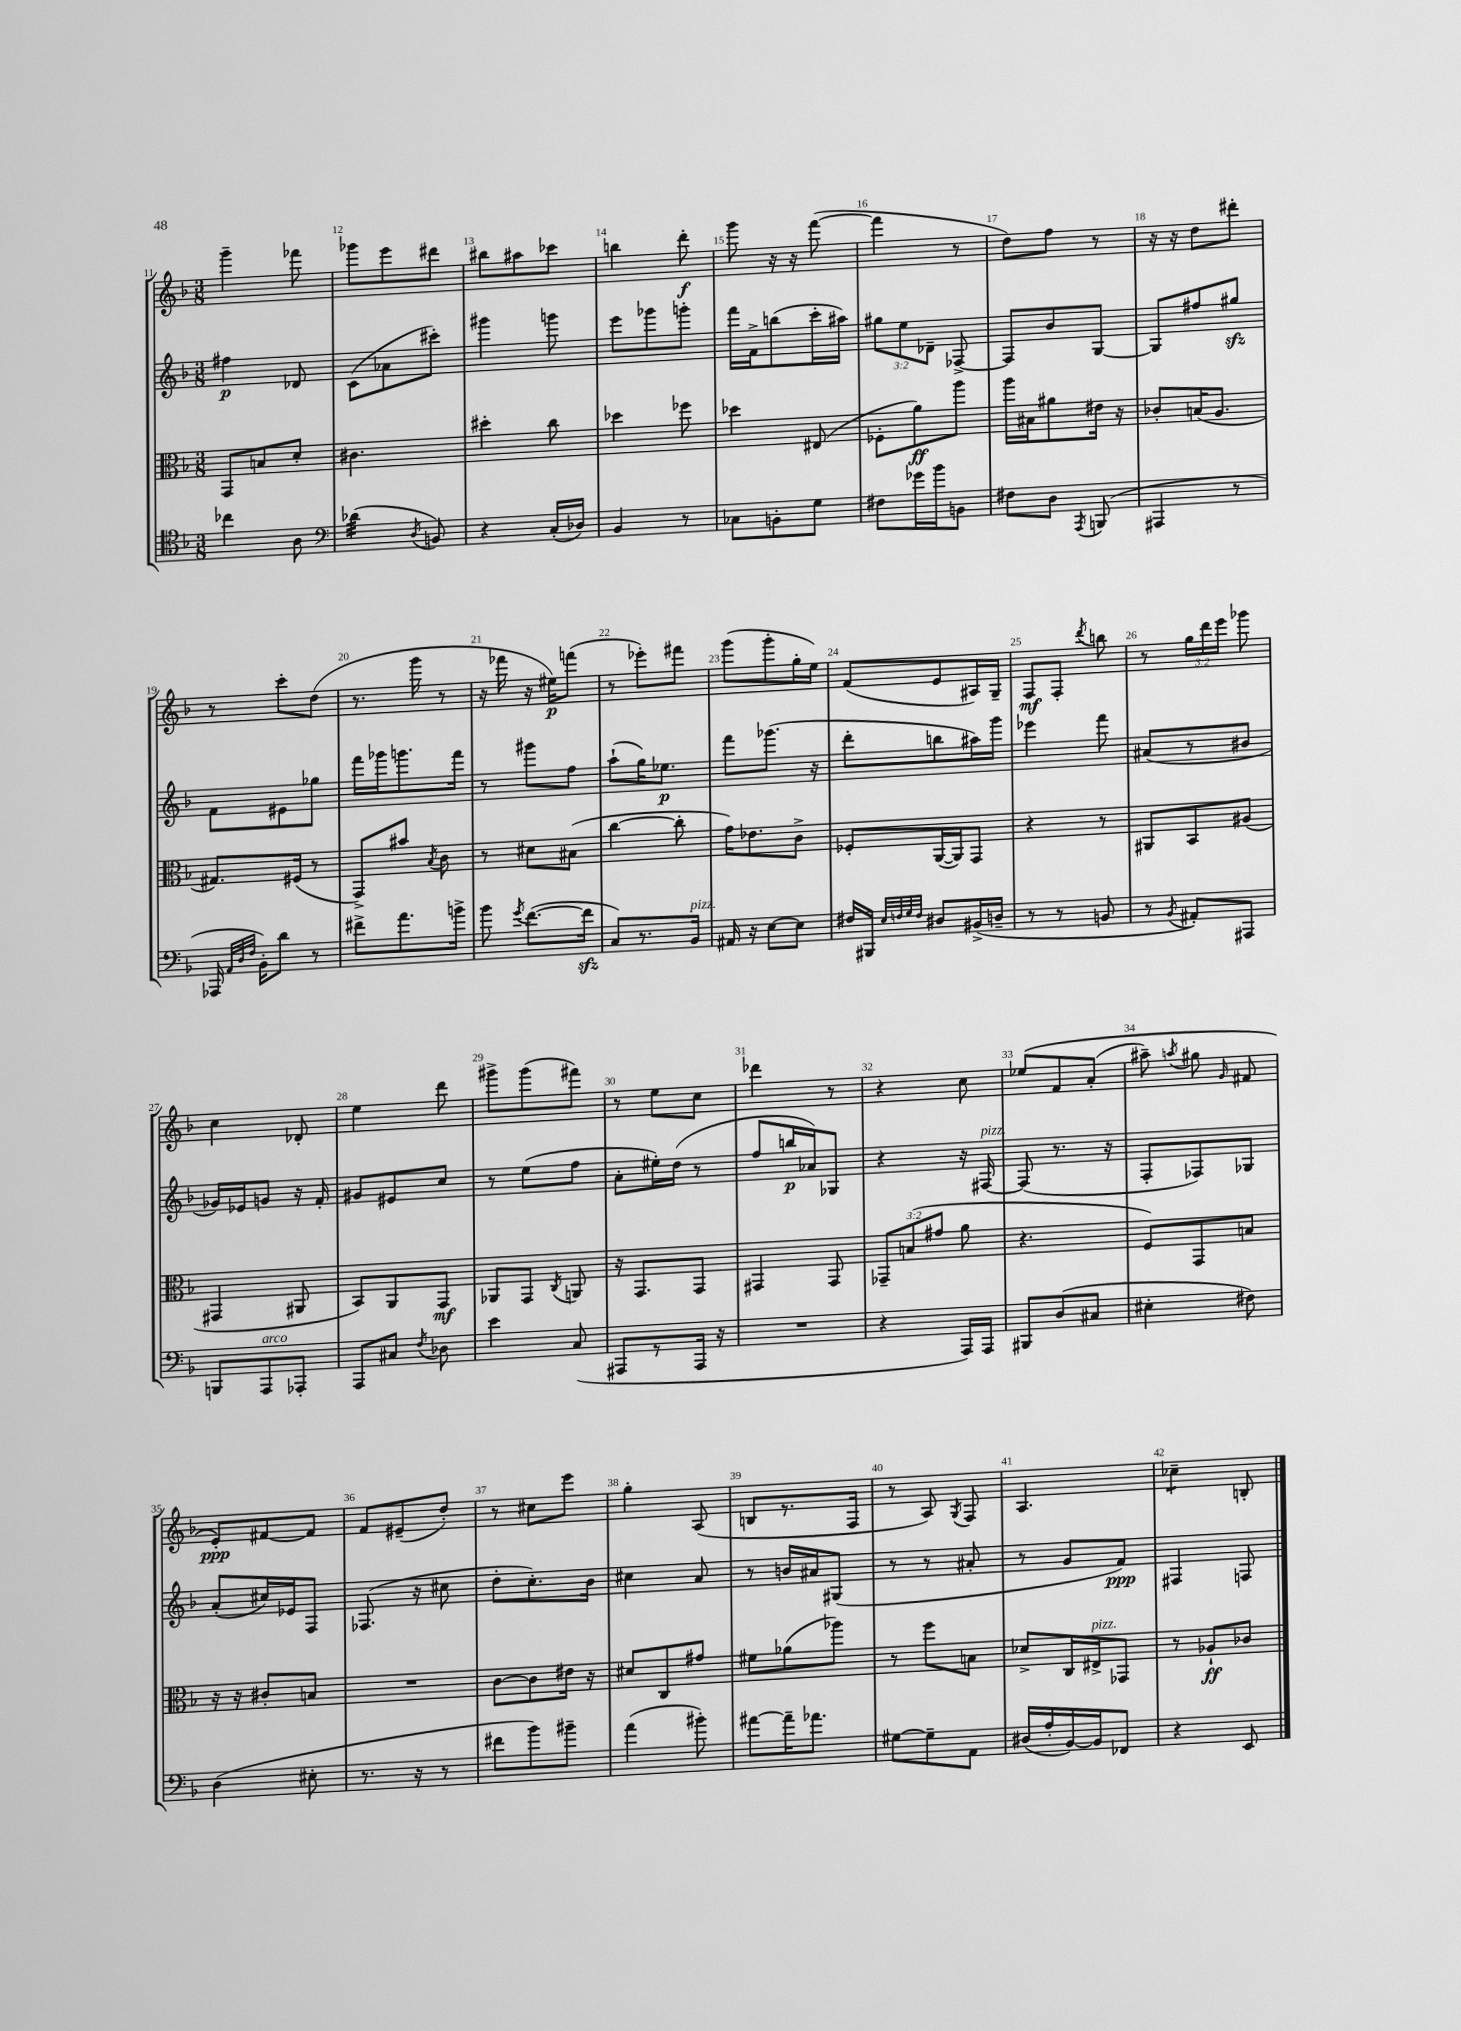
<<
\new StaffGroup <<
\new Staff = "s0" {
    \clef treble \key f \major \numericTimeSignature \time 3/8 \override Staff.TupletNumber.text = #tuplet-number::calc-fraction-text
    \autoBeamOff g'''4-- fes'''8 |
    ges'''8[ e'''8 dis'''8] |
    bis''8[ ais''8 ces'''8] |
    b''4 d'''8-.\f |
    g'''8 r16 r16 f'''8~( |
    f'''4 r8 |
    d''8[) f''8] r8 |
    r16 r16 d''8[ dis'''8]-. |
    r8 c'''8[-. d''8]( |
    r8. g'''16 r8 |
    r16 fes'''16 r16 eis''16[\p) f'''8]( |
    r8 ees'''8[-.) fis'''8] |
    g'''8[( g'''8-. g''16-. e''16]) |
    f'8[( e'8 ais16) g16]-- |
    f8[\mf f8]-. \acciaccatura { d'''8 } b''8 |
    r8 \tuplet 3/2 { g''16[ d'''16 e'''16] } ges'''8 |
    c''4 des'8-. |
    e''4 d'''8 |
    gis'''8[-> gis'''8( fis'''8]) |
    r8 e''8[ c''8] |
    des'''4 r8 |
    r4 c''8 |
    ees''8[\( f'8 a'8]-.( |
    ais''8--) \acciaccatura { a''8 } gis''8 \grace { g'16 } fis'8 |
    e'8[-.\ppp\) fis'8~ fis'8] |
    f'8[ eis'8--( d''8]-.) |
    r8 cis''8[ e'''8] |
    g''4-. a8( |
    b8[ r8. f16] |
    r8 a8) \acciaccatura { g8 } f8 |
    a4. |
    ces''4:8-- b8-. \bar "|." |
}
\new Staff = "s1" {
    \clef treble \key f \major \numericTimeSignature \time 3/8 \override Staff.TupletNumber.text = #tuplet-number::calc-fraction-text
    \autoBeamOff fis''4\p des'8 |
    c'8[( aes'8 cis'''8]-.) |
    gis'''4 g'''8 |
    e'''8[ ges'''8 g'''8]-. |
    f'''16[ f'16-> b''8( c'''16-. ais''16]) |
    \tuplet 3/2 { gis''8[ e''8 des'8]-- } fes8~-> |
    fes8[ bes'8 g8]~ |
    g8[ fis''8 gis''8]\sfz |
    f'8[ eis'8 ges''8] |
    f'''16[ ges'''16 g'''8. f'''16] |
    r8 gis'''8[ f''8] |
    a''8[-!( g''16) ees''8.]\p |
    f'''8[ ges'''8.]( r16 |
    d'''8[-. b''8 ais''16) g'''16] |
    ees'''4 f'''8 |
    ais'8[( r8 bis'8] |
    ges'16[) ees'16 g'8] r16 f'16-. |
    gis'8[ eis'8 c''8] |
    r8 e''8[( f''8] |
    a'8[-. eis''16-.) d''16]( r8 |
    f''8[ b''16\p aes'16) ges8] |
    r4 r16 fis16~^\markup { \italic "pizz." } |
    fis8( r8. r16 |
    f8[-. fes8) ges8] |
    a'8[-.( cis''16) ees'16 f8] |
    fes8.( r16 cis''8 |
    d''8[-. c''8.-.) bes'16] |
    cis''4 a'8 |
    r8 b'16[ ais'16 gis8]( |
    r8 r8 ais'8-. |
    r8 g'8[ f'8]\ppp) |
    fis4 f8 \bar "|." |
}
\new Staff = "s2" {
    \clef alto \key f \major \numericTimeSignature \time 3/8 \override Staff.TupletNumber.text = #tuplet-number::calc-fraction-text
    \autoBeamOff g,8[ b8 d'8]-. |
    cis'4. |
    dis''4-. c''8 |
    des''4 fes''8 |
    des''4 eis8( |
    fes8[-. a'8\ff) a''8] |
    a''16[ bis16 ais'8 eis'16] r16 |
    ces'8[-. b16( a8.] |
    gis8.[) fis16]( r8 |
    g,8[->) bis'8] \acciaccatura { bes8 } c'8 |
    r8 dis'8[ bis8]( |
    c''4~ c''8-. |
    g'16[) ees'8. c'8]-> |
    fes8[-. a,16~( a,16) g,8] |
    r4 r8 |
    ais,8[ bes,8 ais8]( |
    gis,4 ais,8 |
    bes,8[) a,8 g,8]\mf |
    aes,8[ g,8] \acciaccatura { c8 } a,8 |
    r16 g,8.[ g,8] |
    gis,4 gis,8 |
    \tuplet 3/2 { ges,8[-- b8( gis'8] } a'8 |
    r4. |
    f8[) g,8 b8] |
    r16 r16 cis'8[-. b8] |
    R4. |
    c'8[~ c'8 eis'16] r16 |
    dis'8[ c8 gis'8] |
    fis'8[ aes'8( aes''8]) |
    r8 f''8[ b8] |
    des'8[-> c16 eis16->^\markup { \italic "pizz." } ges,8] |
    r8 aes8[-!\ff ces'8] \bar "|." |
}
\new Staff = "s3" {
    \clef tenor \key f \major \numericTimeSignature \time 3/8
    \autoBeamOff ces''4 a8 |
    \clef bass des'4:32( \acciaccatura { d8 } b,8) |
    r4 c16[-.( des16]) |
    bes,4 r8 |
    ces8[ b,8-. g8] |
    fis8[ ges'16 bes'16 b,8] |
    fis8[ d8] \acciaccatura { a,,8 } b,,8( |
    ais,,4 r8 |
    aes,,16 \grace { a,32[ d32 f32] } bes,16[-.) d'8] r8 |
    fis'8[-> a'8. b'16]-> |
    bes'8 \acciaccatura { g'8 } f'8.[~( f'16]\sfz |
    c8[) r8. bes,16]^\markup { \italic "pizz." } |
    ais,16 r16 e8[~ e8] |
    fis16[ bis,,16] \grace { e32[ f32 g32 f32] } dis8[ bis,16->( d16]-- |
    r8 r8 b,8 |
    r8 \acciaccatura { bes,8 } ais,8[-.) ais,,8] |
    b,,8[ a,,8^\markup { \italic "arco" } aes,,8]-. |
    a,,8[ cis8] \acciaccatura { f8 } des8 |
    e'4 c8( |
    ais,,8[ r8 ais,,16] r16 |
    R4. |
    r4 a,,16[) a,,16] |
    bis,,8[ d8( cis8] |
    eis4-. fis8) |
    d4( eis8-. |
    r8. r16 r8 |
    fis'8[ bes'8) bis'8]-- |
    a'4( bis'8-.) |
    ais'8[~ ais'16-- aes'8.] |
    gis8[~ gis8-- a,8] |
    dis16[( a16-. bes,16~) bes,16 fes,8] |
    r4 e,8 \bar "|." |
}
>>
>>
\layout { \context { \Score currentBarNumber = #11 \override BarNumber.break-visibility = ##(#f #t #t) barNumberVisibility = #all-bar-numbers-visible } }
